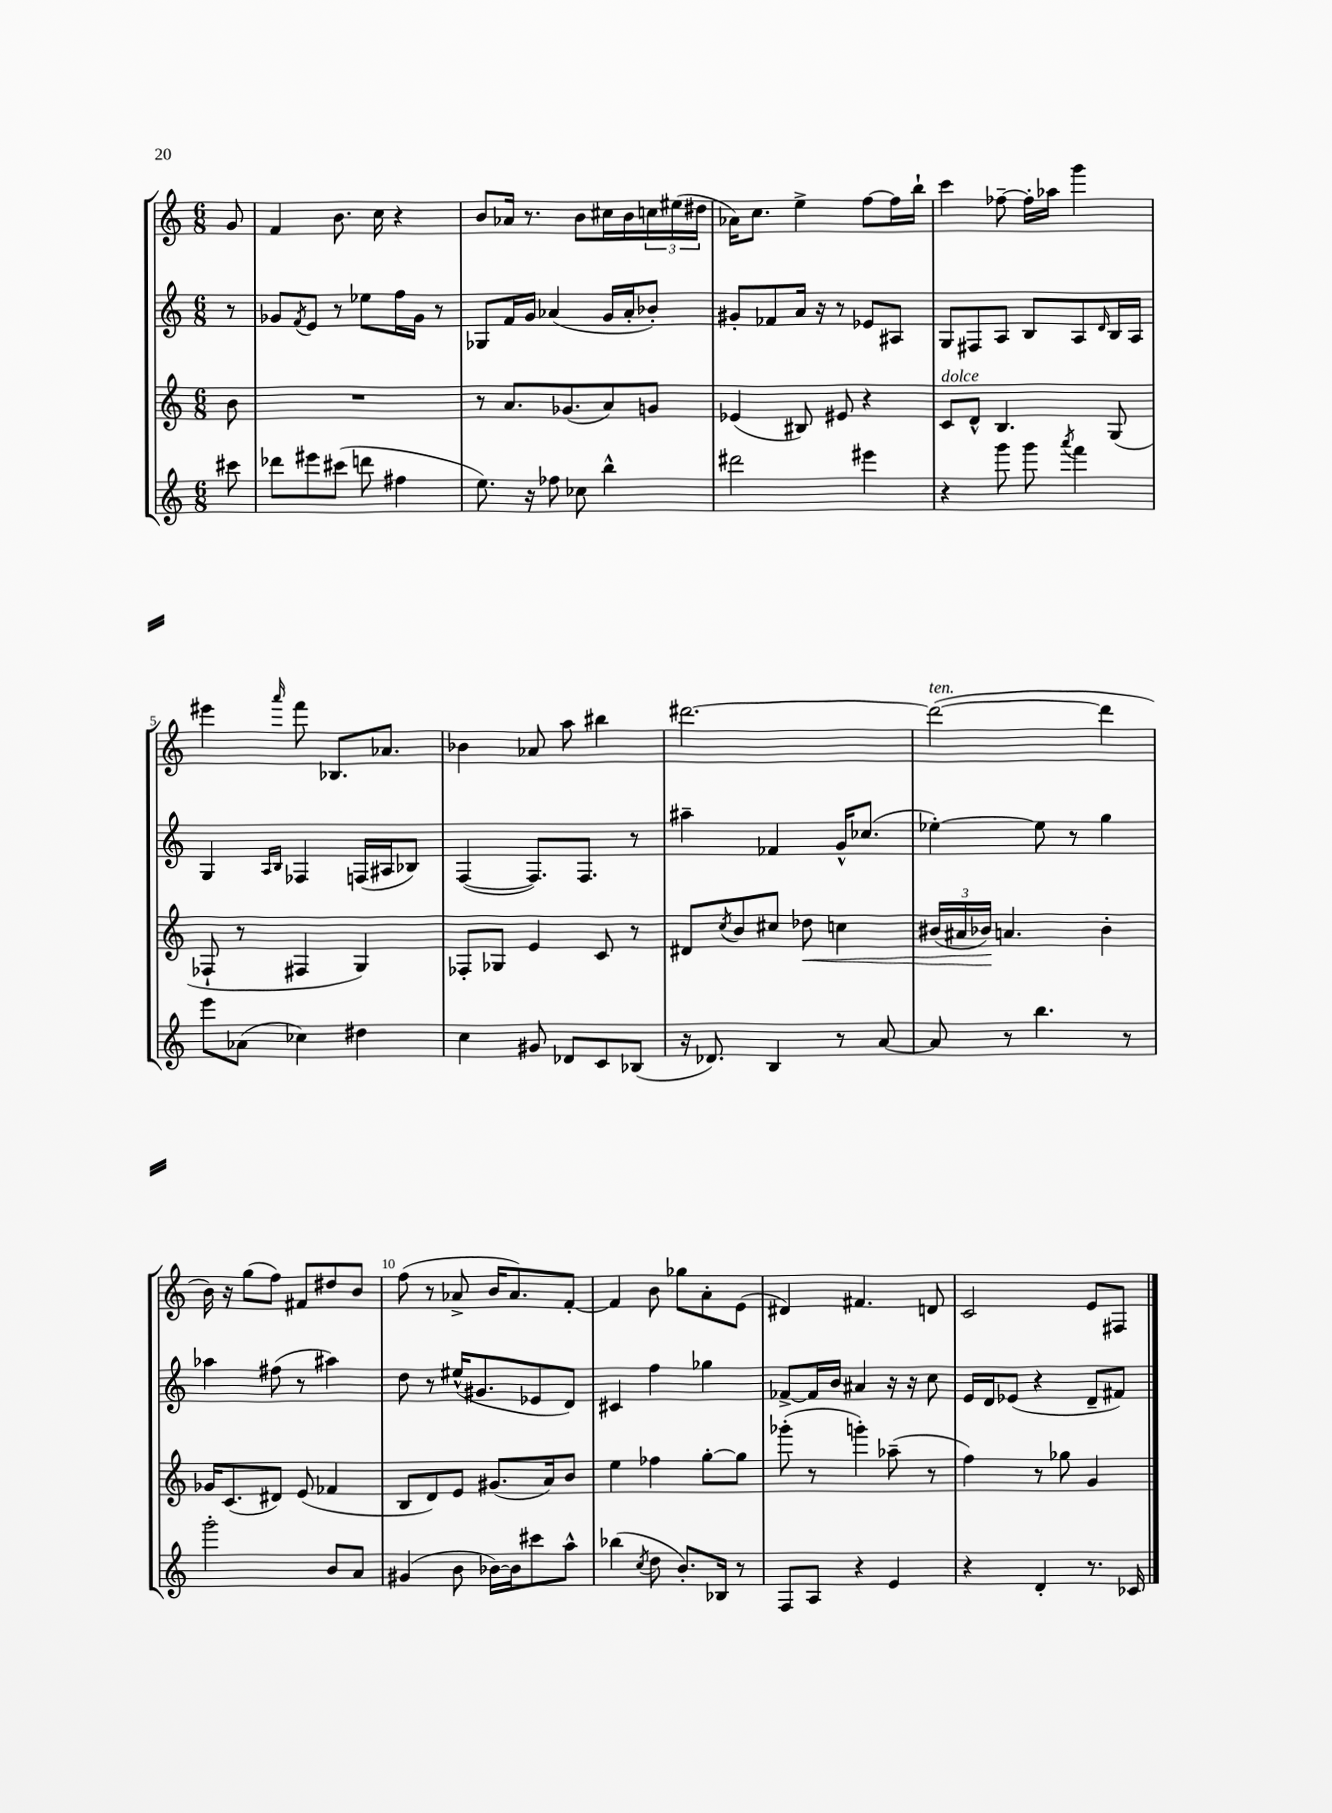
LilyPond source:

<<
\new StaffGroup <<
\new Staff = "s0" {
    \clef treble \key c \major \numericTimeSignature \time 6/8 \partial 8
    g'8 |
    f'4 b'8. c''16 r4 |
    b'8 aes'16 r8. b'8 cis''16 b'16 \tuplet 3/2 { c''16 eis''16( dis''16 } |
    aes'16) c''8. e''4-> f''8~ f''16 b''16-! |
    c'''4 fes''8~-- fes''16-. aes''16 g'''4 |
    eis'''4 \grace { a'''16 } f'''8 bes8. aes'8. |
    bes'4 aes'8 a''8 bis''4 |
    dis'''2.~ |
    dis'''2~^\markup { \italic "ten." }( dis'''4 |
    b'16) r16 g''8( f''8) fis'8 dis''8 b'8 |
    f''8( r8 aes'8-> b'16 aes'8.) f'8~-. |
    f'4 b'8 ges''8 a'8-. e'8( |
    dis'4) fis'4. d'8 |
    c'2 e'8 fis8 \bar "|." |
}
\new Staff = "s1" {
    \clef treble \key c \major \numericTimeSignature \time 6/8 \partial 8
    r8 |
    ges'8 \acciaccatura { f'8 } e'8 r8 ees''8 f''16 ges'16 r8 |
    ges8 f'16 g'16 aes'4( g'16 aes'16-. bes'8-.) |
    gis'8-. fes'8 a'16 r16 r8 ees'8 ais8 |
    g8 fis8 a8 b8 a8 \grace { d'16 } b16 a16 |
    g4 \grace { a16 b16 } fes4 f16( ais16 bes8) |
    f4~( f8.) f8. r8 |
    ais''4-- fes'4 g'16-^ ces''8.( |
    ees''4~-.) ees''8 r8 g''4 |
    aes''4 fis''8( r8 ais''4) |
    d''8 r8 eis''16-^( gis'8. ees'8 d'8) |
    cis'4 f''4 ges''4 |
    fes'8~-> fes'16 b'16 ais'4 r16 r16 c''8 |
    e'16 d'16 ees'8( r4 d'8-- fis'8) \bar "|." |
}
\new Staff = "s2" {
    \clef treble \key c \major \numericTimeSignature \time 6/8 \partial 8
    b'8 |
    R2. |
    r8 a'8. ges'8.( a'8) g'8 |
    ees'4( bis8) eis'8 r4 |
    c'8^\markup { \italic "dolce" } d'8-^ b4. g8( |
    fes8-! r8 fis4 g4) |
    fes8-. ges8 e'4 c'8 r8 |
    dis'8 \acciaccatura { c''8 } b'8 cis''8 des''8\< c''4 |
    \tuplet 3/2 { bis'16( ais'16 bes'16\!) } a'4. bes'4-. |
    ges'16 c'8.( dis'8) e'8( fes'4 |
    b8 d'8) e'8 gis'8.( a'16) b'8 |
    e''4 fes''4 g''8~-. g''8 |
    ges'''8-.( r8 g'''4-.) aes''8--( r8 |
    f''4) r8 ges''8 g'4 \bar "|." |
}
\new Staff = "s3" {
    \clef treble \key c \major \numericTimeSignature \time 6/8 \partial 8
    cis'''8 |
    des'''8 eis'''8 cis'''8( d'''8 fis''4 |
    e''8.) r16 fes''8 ces''8 b''4-^ |
    dis'''2 eis'''4 |
    r4 g'''8 g'''8 \acciaccatura { a'''8 } f'''4 |
    e'''8 aes'8( ces''4) dis''4 |
    c''4 gis'8 des'8 c'8 bes8( |
    r16 des'8.) b4 r8 a'8~ |
    a'8 r8 b''4. r8 |
    g'''2-. b'8 a'8 |
    gis'4( b'8 bes'16~) bes'16 cis'''8 a''8-^ |
    bes''4( \acciaccatura { c''8 } d''8 b'8.-.) bes16 r8 |
    f8 a8 r4 e'4 |
    r4 d'4-. r8. ces'16 \bar "|." |
}
>>
>>
\layout { \context { \Score \override BarNumber.break-visibility = ##(#f #t #t) barNumberVisibility = #(every-nth-bar-number-visible 5) } }
